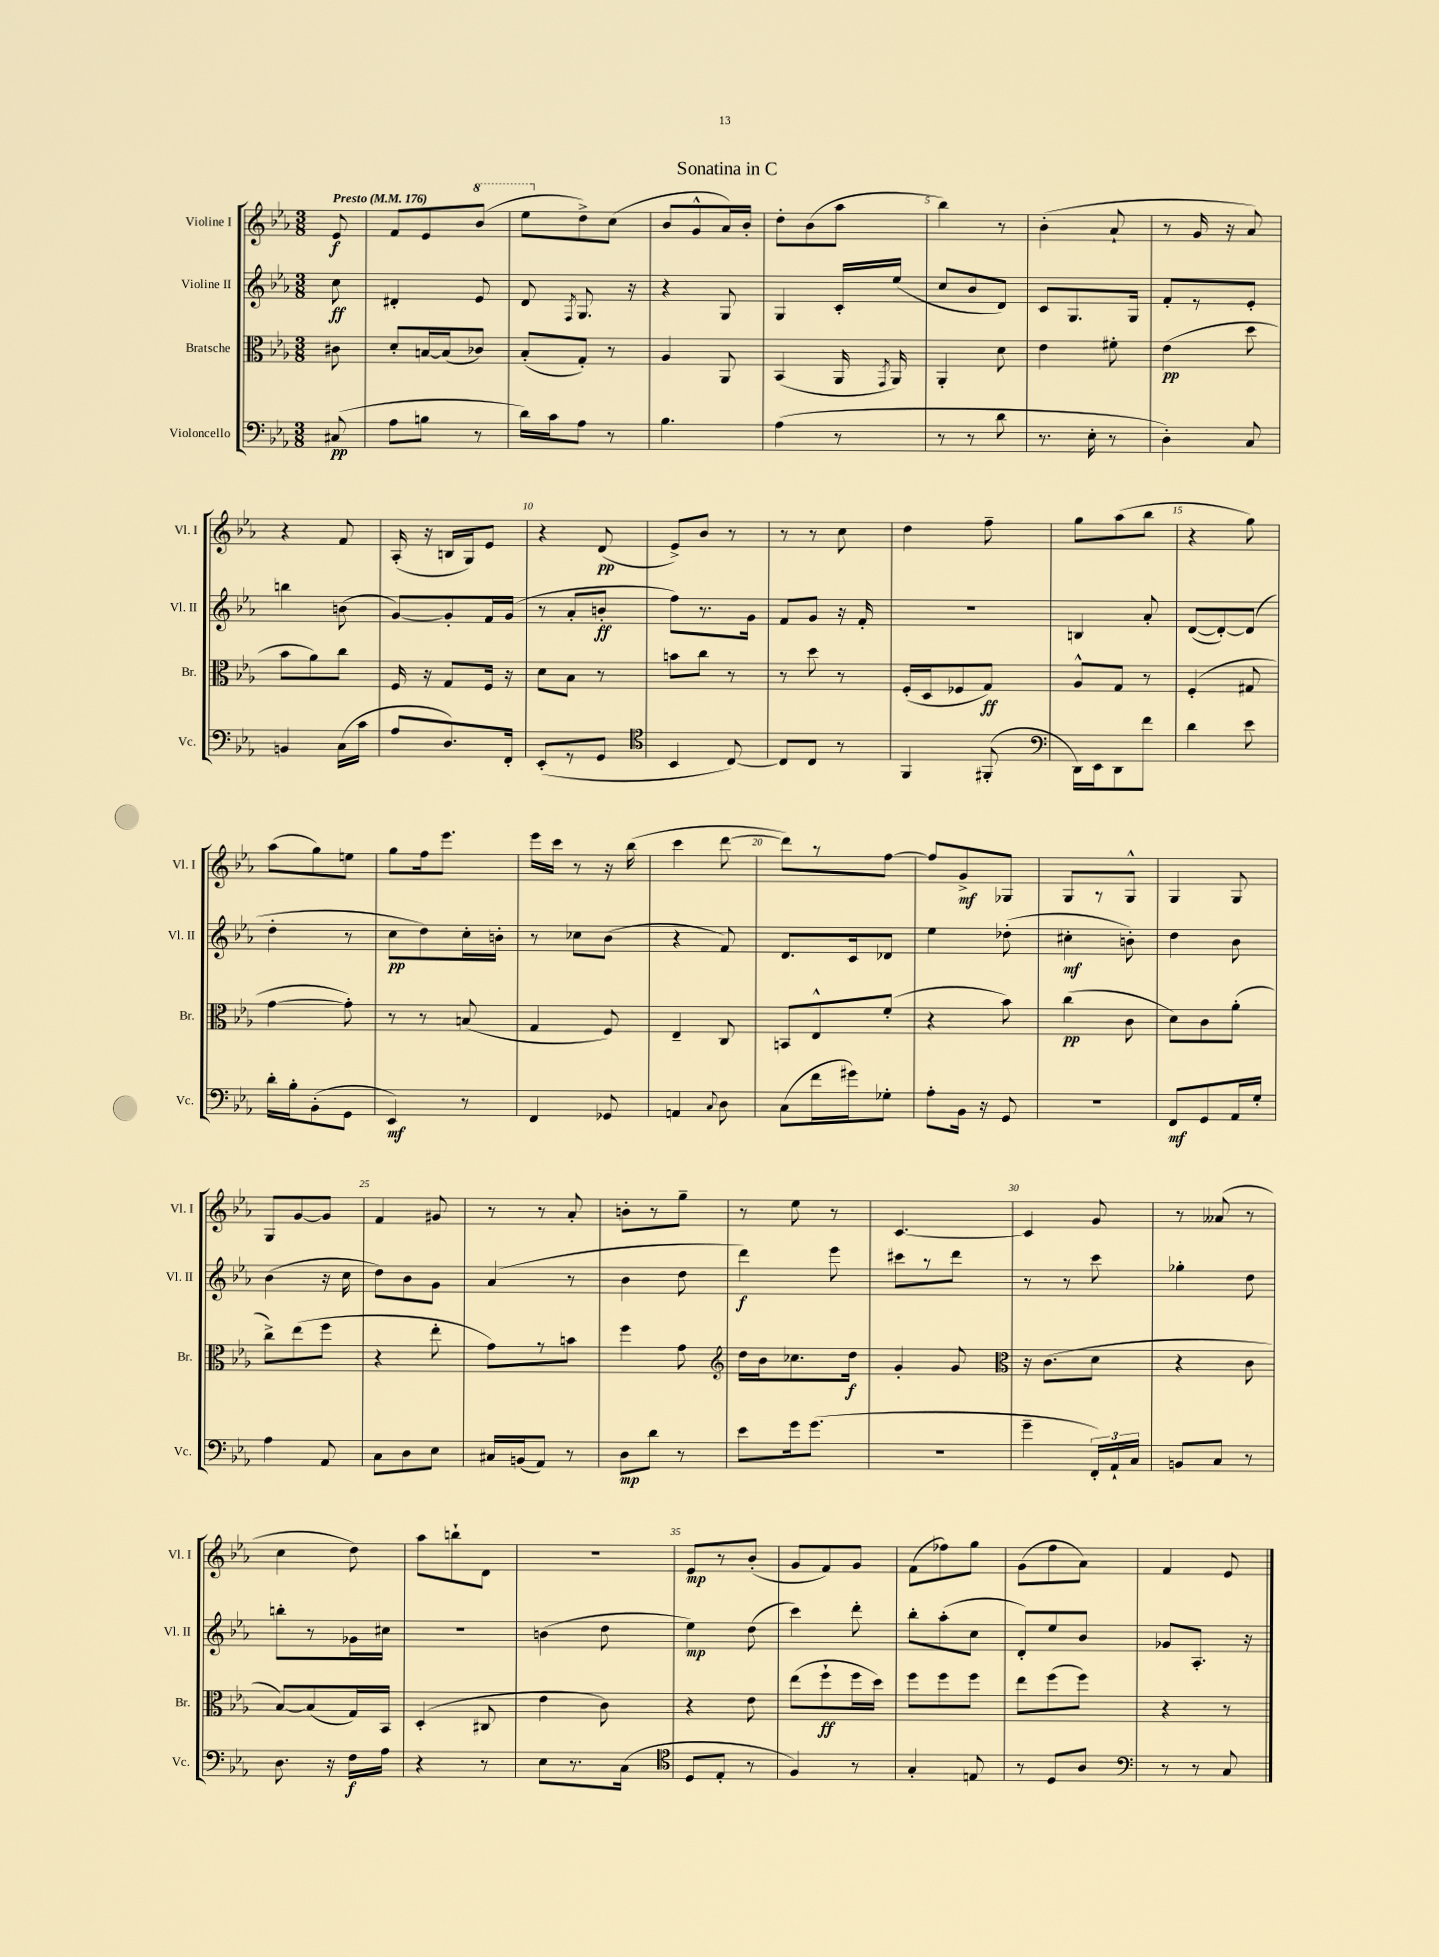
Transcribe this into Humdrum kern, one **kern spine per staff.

**kern	**kern	**kern	**kern
*staff4	*staff3	*staff2	*staff1
*clefF4	*clefC3	*clefG2	*clefG2
*k[b-e-a-]	*k[b-e-a-]	*k[b-e-a-]	*k[b-e-a-]
*M3/8	*M3/8	*M3/8	*M3/8
*MM176	*MM176	*MM176	*MM176
(8C#	8c#	8cc	8e-
=	=	=	=
8A-	8d'	4d#'	8f
8B	[16B	.	8e-
.	(16B]	.	.
8r	8c-)	8e-	(8bb-
=	=	=	=
16d)	(8B-'	8d	8eee-
16c	.	.	.
.	.	8qF	.
8A-	8G')	8.G	8dd^)
8r	8r	.	(8cc
.	.	16r	.
=	=	=	=
4.B-	4A-	4r	8b-
.	.	.	8g^^
.	8AA-	8G	16a-)
.	.	.	16b-'
=	=	=	=
(4A-	(4BB-	4G	8dd'
.	.	.	(8b-
8r	16AA-	16c'	8aa-
.	8qGG	.	.
.	16AA-)	(16ee-	.
=	=	=	=
8r	4AA-'	8cc	4bb-)
8r	.	8b-	.
8d	8d	8d)	8r
=	=	=	=
8.r	4e-	8c	(4b-'
.	.	8.G	.
16E-'	.	.	.
8r	8f#'	.	8a-`
.	.	16G	.
=	=	=	=
4D')	(4e-	8f'	8r
.	.	8r	16g
.	.	.	16r
8C	8dd	8e-'	8a-)
=	=	=	=
4BB	8b-	4bb	4r
.	8a-)	.	.
(16C	8cc	(8b	8f
16c	.	.	.
=	=	=	=
8A-	16F	[8g)	(16A-'
.	16r	.	16r
8.D)	8G	8g']	16B
.	.	.	16G)
.	16F	16f	8e-
16FF'	16r	(16g	.
=	=	=	=
(8EE-'	8d	8r	4r
8r	8B-	8a-'	.
8GG	8r	8b'	(8d
=	=	=	=
*clefC4	*	*	*
4BB-	8b	8ff)	8e-^)
.	8cc	8.r	8b-
[8C)	8r	.	8r
.	.	16g	.
=	=	=	=
8C]	8r	8f	8r
8C	8dd	8g	8r
8r	8r	16r	8cc
.	.	16f'	.
=	=	=	=
4FF	(16F'	4.r	4dd
.	16D	.	.
.	8F-	.	.
(8FF#'	8G)	.	8ff~
=	=	=	=
*clefF4	*	*	*
16DD)	8A-^^	4B	8gg
16EE-	.	.	.
8DD	8G	.	(8aa-
8f	8r	8a-'	8bb-
=	=	=	=
4d	(4F'	([8d	4r
.	.	8d'_)	.
8e-	8G#	(8d]	8gg)
=	=	=	=
16d'	[4g	4dd'	(8aa-
16B-'	.	.	.
(8BB-'	.	.	8gg)
8GG	8g'])	8r	8ee
=	=	=	=
4EE-)	8r	8cc	8gg
.	8r	8dd)	16ff
.	.	.	8.eee-
8r	(8B	16cc'	.
.	.	16b'	.
=	=	=	=
4FF	4G	8r	16eee-
.	.	.	16ccc
.	.	8cc-	8r
8GG-	8F)	(8b-	16r
.	.	.	(16bb-
=	=	=	=
4AA	4E-~	4r	4ccc
8qqC	.	.	.
8D	8C	8f)	[8ddd
=	=	=	=
(8C	8BB	8.d	8ddd])
16f	8E-^^	.	8r
16g#)	.	16c	.
8G-'	(8f'	8d-	[8ff
=	=	=	=
8A-'	4r	4ee-	8ff]
16BB-	.	.	8g^
16r	.	.	.
8GG	8b-)	(8dd-'	8G-
=	=	=	=
4.r	(4cc	4cc#'	8G
.	.	.	8r
.	8c	8b')	8G^^
=	=	=	=
8FF	8d)	4dd	4G
8GG	8c	.	.
16AA-	(8a-'	8b-	8G
16G'	.	.	.
=	=	=	=
4A-	8cc^)	(4b-	8G
.	(8ee-	.	[8g
8AA-	8ff	16r	8g]
.	.	16cc	.
=	=	=	=
8C	4r	8dd)	4f
8D	.	8b-	.
8E-	8ee-'	8g	8g#
=	=	=	=
16C#	8g)	(4a-	8r
(16BB	.	.	.
8AA-)	8r	.	8r
8r	8b	8r	8a-'
=	=	=	=
8D	4ff	4b-	8b'
8d	.	.	8r
8r	8g	8dd	8gg~
=	=	=	=
*	*clefG2	*	*
8e-	16dd	4ddd)	8r
.	16b-	.	.
16g	8.cc-	.	8ee-
(8.g	.	.	.
.	.	8eee-	8r
.	16dd	.	.
=	=	=	=
4.r	4g'	8ccc#	[4.c
.	.	8r	.
.	8g	8ddd	.
=	=	=	=
*	*clefC3	*	*
4g~	16r	8r	4c]
.	(8.c	.	.
.	.	8r	.
24FF')	8d	8ccc	8g
24AA-`	.	.	.
24C	.	.	.
=	=	=	=
8BB	4r	4gg-'	8r
8C	.	.	(8a--
8r	8c	8dd	8r
=	=	=	=
8.D	[8B-)	8bb'	4cc
.	(8B-]	8r	.
16r	.	.	.
16F	16G)	16g-	8dd)
16A-	16BB-	16cc#	.
=	=	=	=
4r	(4D'	4.r	8aa-
.	.	.	8bb`
8r	8C#	.	8d
=	=	=	=
8E-	4e-	(4b	4.r
8.r	.	.	.
.	8c)	8dd	.
(16C	.	.	.
=	=	=	=
*clefC4	*	*	*
8D	4r	4ee-)	8e-
8E-'	.	.	8r
8r	8e-	(8dd	(8b-'
=	=	=	=
4F)	(8ee-	4ccc)	8g
.	8ff`	.	8f)
8r	16ff	8ddd'	8g
.	16dd)	.	.
=	=	=	=
4G'	8ff	8bb-'	(8f
.	8ff	(8aa-'	8ff-)
8E	8ff	8cc	8gg
=	=	=	=
8r	8ee-	8d')	(8g
8D	(8ff	8ee-	8ff
8A-	8ff)	8b-	8a-)
=	=	=	=
*clefF4	*	*	*
8r	4r	8g-	4f
8r	.	8.A-'	.
8C	8r	.	8e-
.	.	16r	.
==	==	==	==
*-	*-	*-	*-
